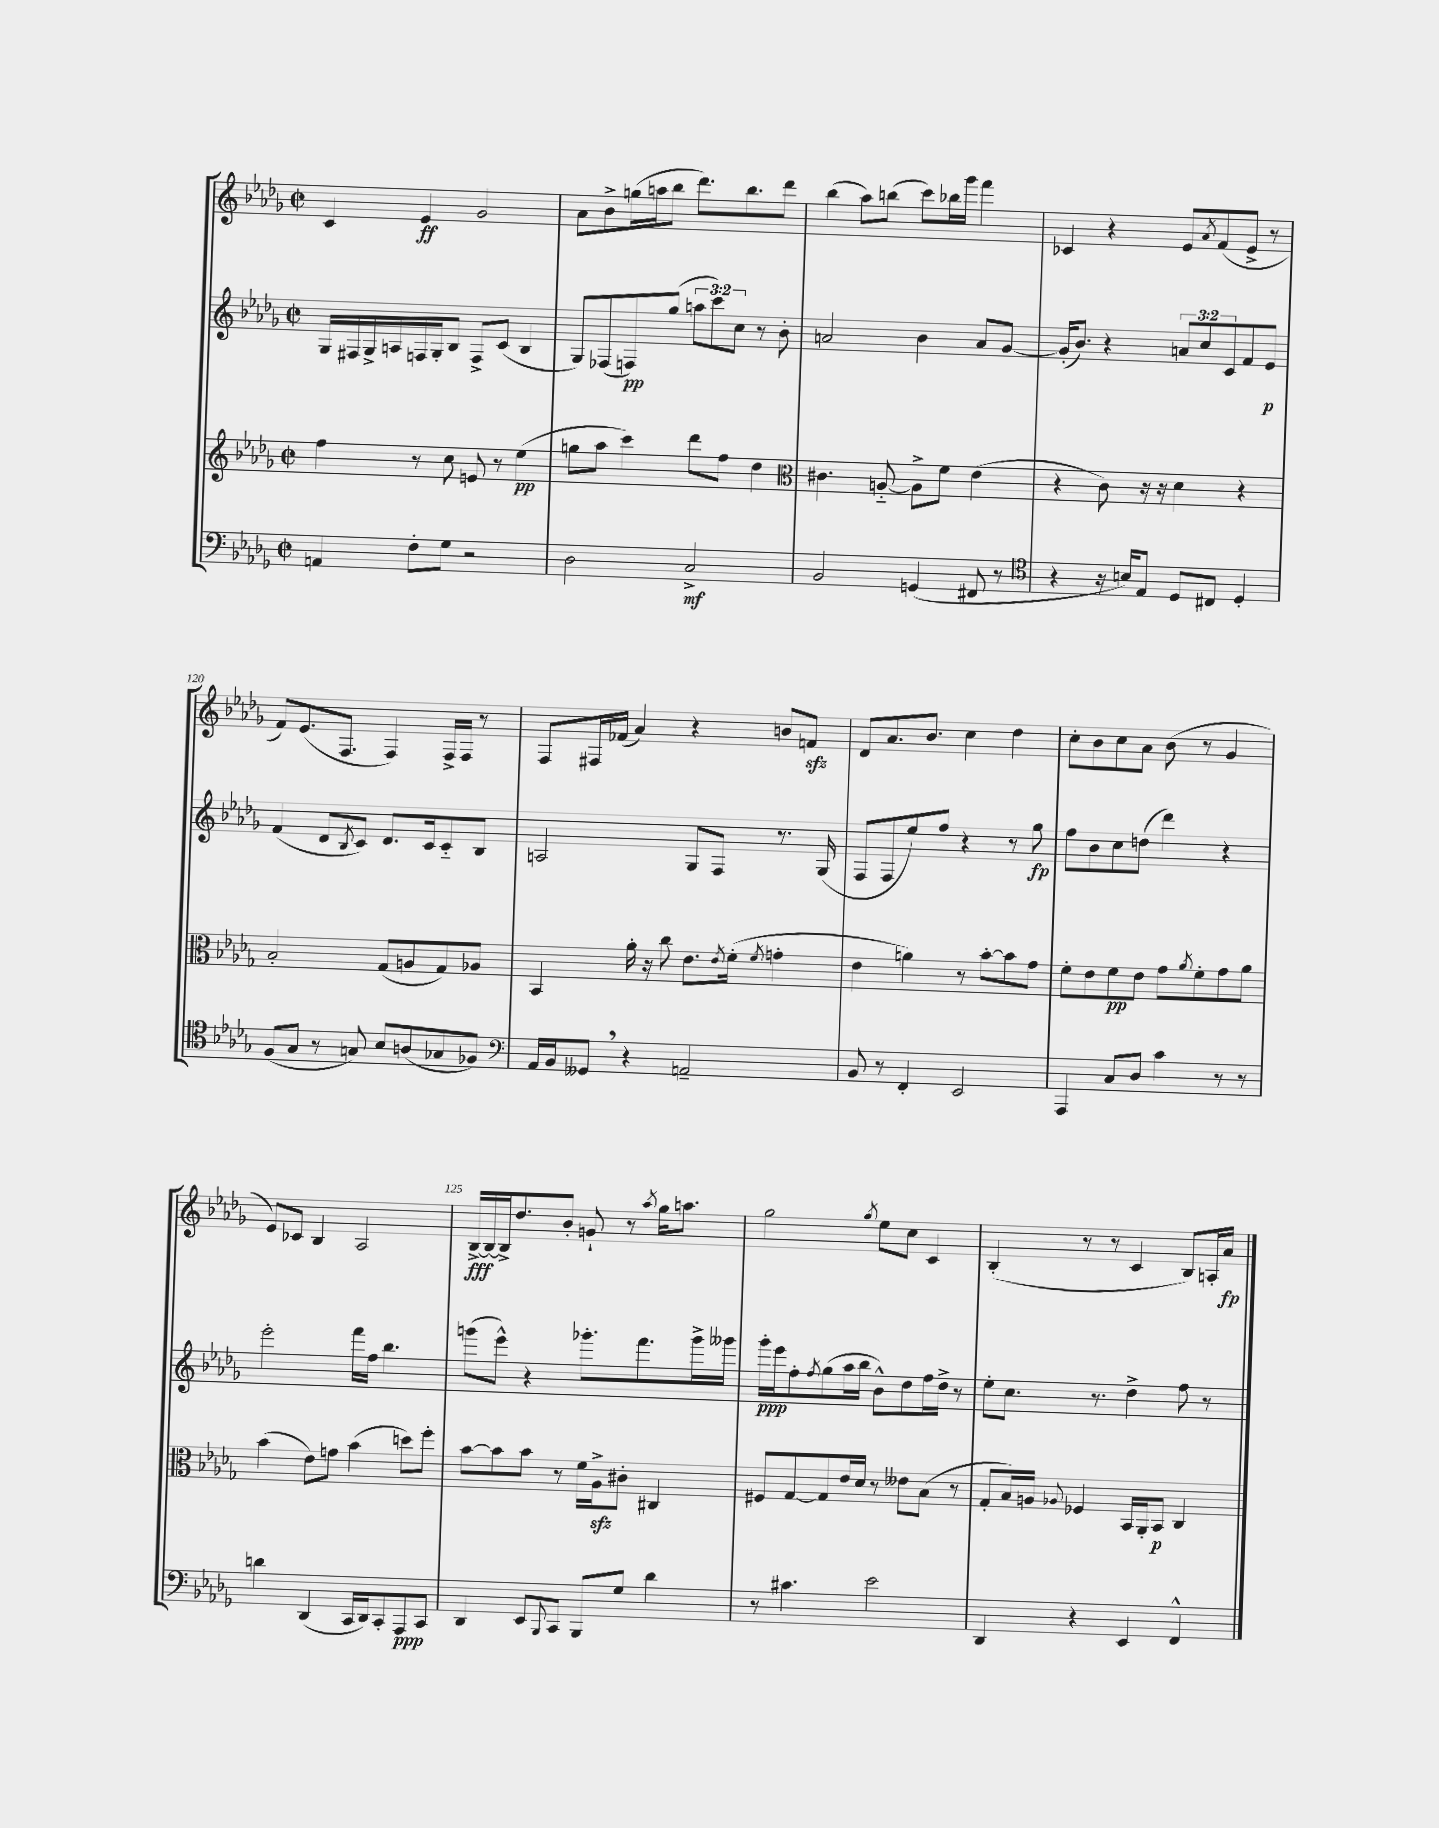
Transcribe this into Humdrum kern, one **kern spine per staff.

**kern	**kern	**kern	**kern
*staff4	*staff3	*staff2	*staff1
*clefF4	*clefG2	*clefG2	*clefG2
*k[b-e-a-d-g-]	*k[b-e-a-d-g-]	*k[b-e-a-d-g-]	*k[b-e-a-d-g-]
*M2/2	*M2/2	*M2/2	*M2/2
*met(c|)	*met(c|)	*met(c|)	*met(c|)
4AA	4ff	16G-	4c
.	.	16F#	.
.	.	16G-^	.
.	.	16A	.
8F'	8r	16F	4e-
.	.	16G-'	.
8G-	8cc	8B-	.
2r	8e	8F^	2g-
.	8r	(8c	.
.	(4ee-	4B-	.
=	=	=	=
2D-	8gg	8G-)	8a-
.	8aa-	(8F-	8b-^
.	4ccc)	8F)	(16gg
.	.	.	16aa
.	.	(8gg-	8bb-
2C^	8ddd-	12aa	8.ddd-)
.	.	12ccc)	.
.	8ff	.	.
.	.	12cc	.
.	.	.	8.bb-
.	4dd-	8r	.
.	.	8b-'	8ddd-
=	=	=	=
*	*clefC3	*	*
2BB-	4.c#	2a	(4bb-
.	.	.	8aa-)
.	[8A'~	.	(8bb
(4GG	8A^]	4b-	8ccc)
.	8f	.	16bb-
.	.	.	16ggg-
8FF#	(4e-	8a	4fff
8r	.	[8g-	.
=	=	=	=
*clefC4	*	*	*
4r	4r	(16g-']	4c-
.	.	8.b-)	.
16r	8c)	4r	4r
16B)	.	.	.
8E-	16r	.	.
.	16r	.	.
8D-	4d-	12a	8e-
.	.	12cc	.
.	.	.	8qa-
8C#	.	.	(8f
.	.	12c	.
4D-'	4r	8f	8e-^
.	.	8e-	8r
=	=	=	=
(8F	2B-'	(4f	8f)
8G-	.	.	(8.e-
8r	.	8d-	.
.	.	.	8.F
.	.	8qB-	.
8G)	.	8c)	.
8B-	(8G-	8.d-	4F)
(8A	8A	.	.
.	.	16c	.
8G-	8G-)	8c'~	16F^
.	.	.	16F
8F-)	8A-	8B-	8r
=	=	=	=
*clefF4	*	*	*
16AA-	4BB-	2A	8F
16BB-	.	.	.
8GG--	.	.	16F#
.	.	.	(16f-
4r	16a-'	.	4a-)
.	16r	.	.
.	8cc	.	.
2AA~	8.e-	8G-	4r
.	.	8F	.
.	8qe-	.	.
.	(16f'	.	.
.	8qf	.	.
.	4g'	8.r	8b
.	.	.	8f
.	.	(16G-	.
=	=	=	=
8BB-	4e-	8F	8d-
8r	.	8F	8.a-
4FF'	4a)	8ee-)	.
.	.	.	8.b-
.	.	8ff	.
2EE-	8r	4r	4cc
.	[8b-'	.	.
.	8b-]	8r	4dd-
.	8g-	8gg-	.
=	=	=	=
4AAA-	8f'	8ff	8cc'
.	8e-	8b-	8b-
8C	8f	8cc	8cc
8D-	8e-	(8dd	8a-
4c	8g-	4ddd-)	(8b-
.	8qa-	.	.
.	8f'	.	8r
8r	8g-	4r	4g-
8r	8a-	.	.
=	=	=	=
4d	(4b-	2eee-'	8e-)
.	.	.	8c-
(4DD-	8e-)	.	4B-
.	8g	.	.
16CC	(4b-	16fff	2A-
16DD-)	.	16ff	.
8CC'	.	4.bb-	.
8AAA-	8dd)	.	.
8CC	8ff'	.	.
=	=	=	=
4DD-	[8b-	(8ggg	[16B-^
.	.	.	16B-_
.	8b-]	8eee-^^)	16B-^]
.	.	.	8.dd-
8EE-	8b-	4r	.
8qqBBB-	.	.	.
8CC	8r	.	8b-'
8BBB-	16f	8.ggg-'	8g`
.	16A-^	.	.
8G-	8c#'	.	8r
.	.	8.fff	.
.	.	.	8qaa-
4d-	4C#	.	16gg-
.	.	.	8.aa
.	.	16ggg-^	.
.	.	16ggg--	.
=	=	=	=
8r	8F#	16ggg-'	2gg-
.	.	16eee-	.
4.c#	[8G-	8ff'	.
.	.	8qff	.
.	8G-]	(8gg-	.
.	16e-	16aa-	.
.	16d-	16bb-	.
.	.	.	8qgg-
2e-	8r	8b-^^)	8ee-
.	8e--	8dd-	8cc
.	(8B-	16ff	4c
.	.	16dd-^	.
.	8r	8r	.
=	=	=	=
4DD-	8G-'	8ee-'	(4B-'
.	16B-)	8.cc	.
.	16A	.	.
.	8qqA-	.	.
4r	4F-	.	8r
.	.	8.r	.
.	.	.	8r
4EE-	16BB-	4dd-^	4c
.	16AA-'	.	.
.	8BB-	.	.
4FF^^	4C	8ff	8B-)
.	.	8r	16A'
.	.	.	16a-
==	==	==	==
*-	*-	*-	*-
